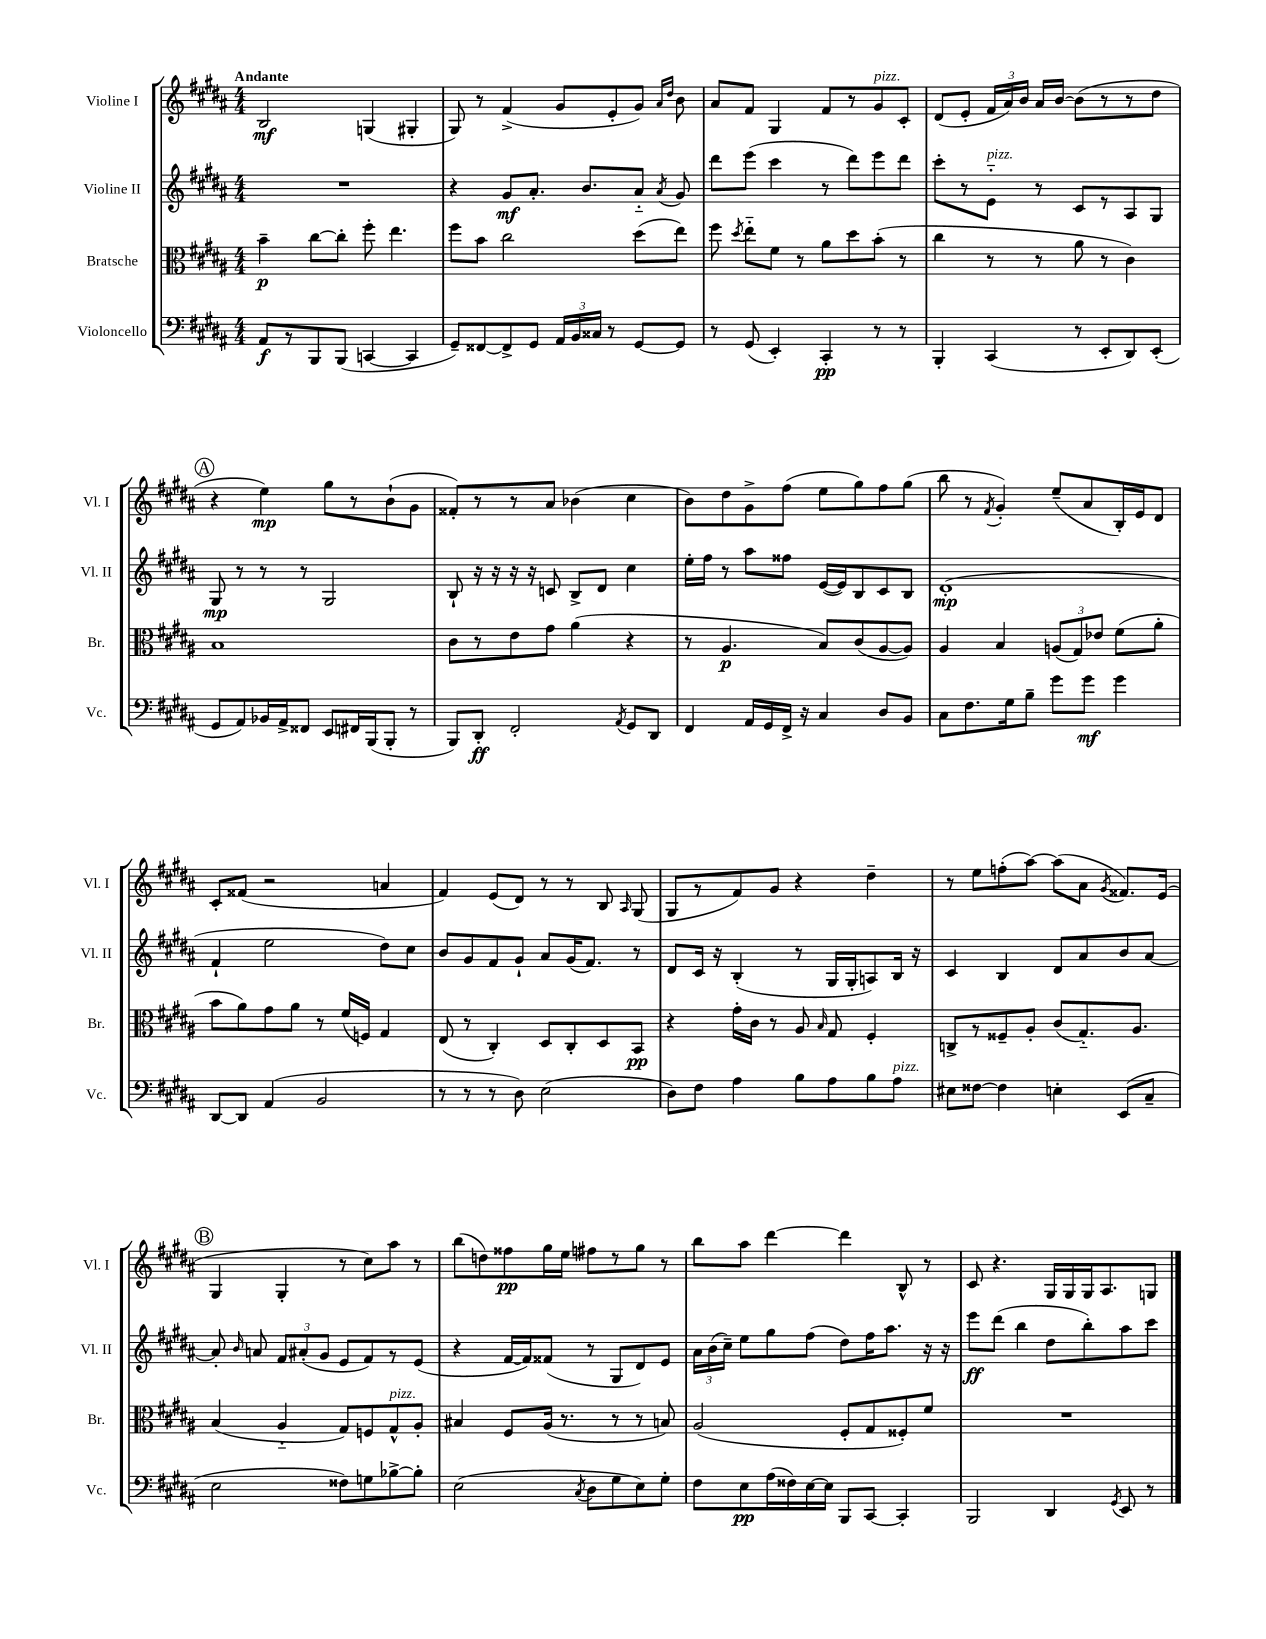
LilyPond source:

<<
\new StaffGroup <<
\new Staff = "s0" \with { instrumentName = "Violine I" shortInstrumentName = "Vl. I" } {
    \clef treble \key b \major \numericTimeSignature \time 4/4 \tempo "Andante"
    \autoBeamOff b2\mf g4( gis4-. |
    gis8) r8 fis'4->( gis'8[ e'8-. gis'8]) \grace { ais'16[ dis''16] } b'8 |
    ais'8[ fis'8] gis4 fis'8[ r8 gis'8^\markup { \italic "pizz." } cis'8]-. |
    dis'8[( e'8]-. \tuplet 3/2 { fis'16[ ais'16) b'16] } ais'16[ b'16]~ b'8[( r8 r8 dis''8] |
    \mark \markup { \circle "A" } r4 e''4\mp) gis''8[ r8 b'8-!( gis'8] |
    fisis'8[-.) r8 r8 ais'8] bes'4( cis''4 |
    b'8[) dis''8 gis'8-> fis''8]( e''8[ gis''8) fis''8 gis''8]( |
    b''8 r8 \acciaccatura { fis'8 } gis'4-.) e''8[--( ais'8 b16-.) e'16 dis'8] |
    cis'8[-. fisis'8]( r2 a'4 |
    fis'4) e'8[( dis'8]) r8 r8 b8 \grace { ais16 } gis8( |
    gis8[ r8 fis'8) gis'8] r4 dis''4-- |
    r8 e''8[ f''8-.( ais''8]~) ais''8[( ais'8] \acciaccatura { gis'8 } fisis'8.[) e'16]( |
    \mark \markup { \circle "B" } gis4 gis4-. r8 cis''8[) ais''8] r8 |
    b''8[( d''8) fisis''8\pp gis''16 e''16] fis''8[ r8 gis''8] r8 |
    b''8[ ais''8] dis'''4~ dis'''4 b8-^ r8 |
    cis'8 r4. gis16[ gis16 gis16 ais8. g8] \bar "|." |
}
\new Staff = "s1" \with { instrumentName = "Violine II" shortInstrumentName = "Vl. II" } {
    \clef treble \key b \major \numericTimeSignature \time 4/4
    \autoBeamOff R1 |
    r4 gis'8[\mf ais'8.]-. b'8.[ ais'8]-_ \acciaccatura { ais'8 } gis'8 |
    dis'''8[ e'''8]( cis'''4 r8 dis'''8[) e'''8 dis'''8] |
    cis'''8[-. r8 e'8]-_^\markup { \italic "pizz." } r8 cis'8[ r8 ais8 gis8] |
    \mark \markup { \circle "A" } gis8\mp r8 r8 r8 gis2 |
    b8-! r16 r16 r16 r16 c'8 b8[-> dis'8] cis''4 |
    e''16[-. fis''16] r8 ais''8[ fisis''8] e'16[~( e'16) b8 cis'8 b8] |
    dis'1-.\mp( |
    fis'4-! e''2 dis''8[) cis''8] |
    b'8[ gis'8 fis'8 gis'8]-! ais'8[ gis'16( fis'8.]) r8 |
    dis'8[ cis'16] r16 b4-.( r8 gis16[ gis16-. a8) b16] r16 |
    cis'4 b4 dis'8[ ais'8 b'8 ais'8]~ |
    \mark \markup { \circle "B" } ais'8-. \grace { b'16 } a'8 \tuplet 3/2 { fis'8[ ais'8-.( gis'8] } e'8[ fis'8) r8 e'8]( |
    r4 fis'16[~ fis'16) fisis'8]( r8 gis8[ dis'8) e'8] |
    \tuplet 3/2 { ais'16[ b'16( cis''16]--) } e''8[ gis''8 fis''8]( dis''8[) fis''16 ais''8.] r16 r16 |
    e'''8[\ff dis'''8]( b''4 dis''8[ b''8-.) ais''8 cis'''8] \bar "|." |
}
\new Staff = "s2" \with { instrumentName = "Bratsche" shortInstrumentName = "Br." } {
    \clef alto \key b \major \numericTimeSignature \time 4/4
    \autoBeamOff b'4--\p cis''8[~ cis''8]-. fis''8-. e''4. |
    fis''8[ b'8] cis''2 dis''8[( e''8]) |
    fis''8 \acciaccatura { dis''8 } e''8[-_ fis'8] r8 ais'8[ dis''8 b'8]-.( r8 |
    cis''4 r8 r8 ais'8 r8 cis'4) |
    \mark \markup { \circle "A" } b1 |
    cis'8[ r8 e'8 gis'8] ais'4( r4 |
    r8 ais4.\p b8[) cis'8( ais8~ ais8]) |
    ais4 b4 \tuplet 3/2 { a8[( gis8) ees'8] } fis'8[( ais'8]-. |
    b'8[ ais'8) gis'8 ais'8] r8 fis'16[( f16]) gis4 |
    e8( r8 cis4-.) dis8[ cis8-. dis8 b,8]\pp |
    r4 gis'16[-. cis'16] r8 ais8 \grace { b16 } gis8 fis4-. |
    c8[-> r8 fisis8-- ais8]-. cis'8[( gis8.-_) ais8.] |
    \mark \markup { \circle "B" } b4( ais4-_ gis8[) f8 gis8-^^\markup { \italic "pizz." } ais8]-. |
    bis4 fis8[ ais16]( r8. r8 r8 b8) |
    ais2( fis8[-. gis8 fisis8-.) fis'8] |
    R1 \bar "|." |
}
\new Staff = "s3" \with { instrumentName = "Violoncello" shortInstrumentName = "Vc." } {
    \clef bass \key b \major \numericTimeSignature \time 4/4
    \autoBeamOff ais,8[\f r8 b,,8 b,,8]( c,4~ c,4 |
    gis,8[--) fisis,8~ fisis,8-> gis,8] \tuplet 3/2 { ais,16[ b,16 cisis16] } r8 gis,8[~ gis,8] |
    r8 gis,8( e,4-.) cis,4-.\pp r8 r8 |
    b,,4-. cis,4( r8 e,8[-. dis,8) e,8]-.( |
    \mark \markup { \circle "A" } gis,8[ ais,8) bes,16 ais,16-> fisis,8] e,8[ fis,16 b,,16( b,,8]-. r8 |
    b,,8[) dis,8]-.\ff fis,2-. \acciaccatura { ais,8 } gis,8[ dis,8] |
    fis,4 ais,16[ gis,16 fis,16]-> r16 cis4 dis8[ b,8] |
    cis8[ fis8. gis16 b8]-- gis'8[ gis'8]\mf gis'4 |
    dis,8[~ dis,8] ais,4( b,2 |
    r8 r8 r8 dis8) e2( |
    dis8[) fis8] ais4 b8[ ais8 b8 ais8]^\markup { \italic "pizz." } |
    eis8[ fisis8]~ fisis4 e4-. e,8[( cis8]-- |
    \mark \markup { \circle "B" } e2 fisis8[) g8 bes8~-> bes8]-. |
    e2( \acciaccatura { cis8 } dis8[ gis8 e8) gis8]-. |
    fis8[ e8\pp ais16( fisis16) e16~ e16] b,,8[ cis,8]~ cis,4-. |
    b,,2 dis,4 \acciaccatura { gis,8 } e,8 r8 \bar "|." |
}
>>
>>
\layout { \context { \Score \remove "Bar_number_engraver" } }
